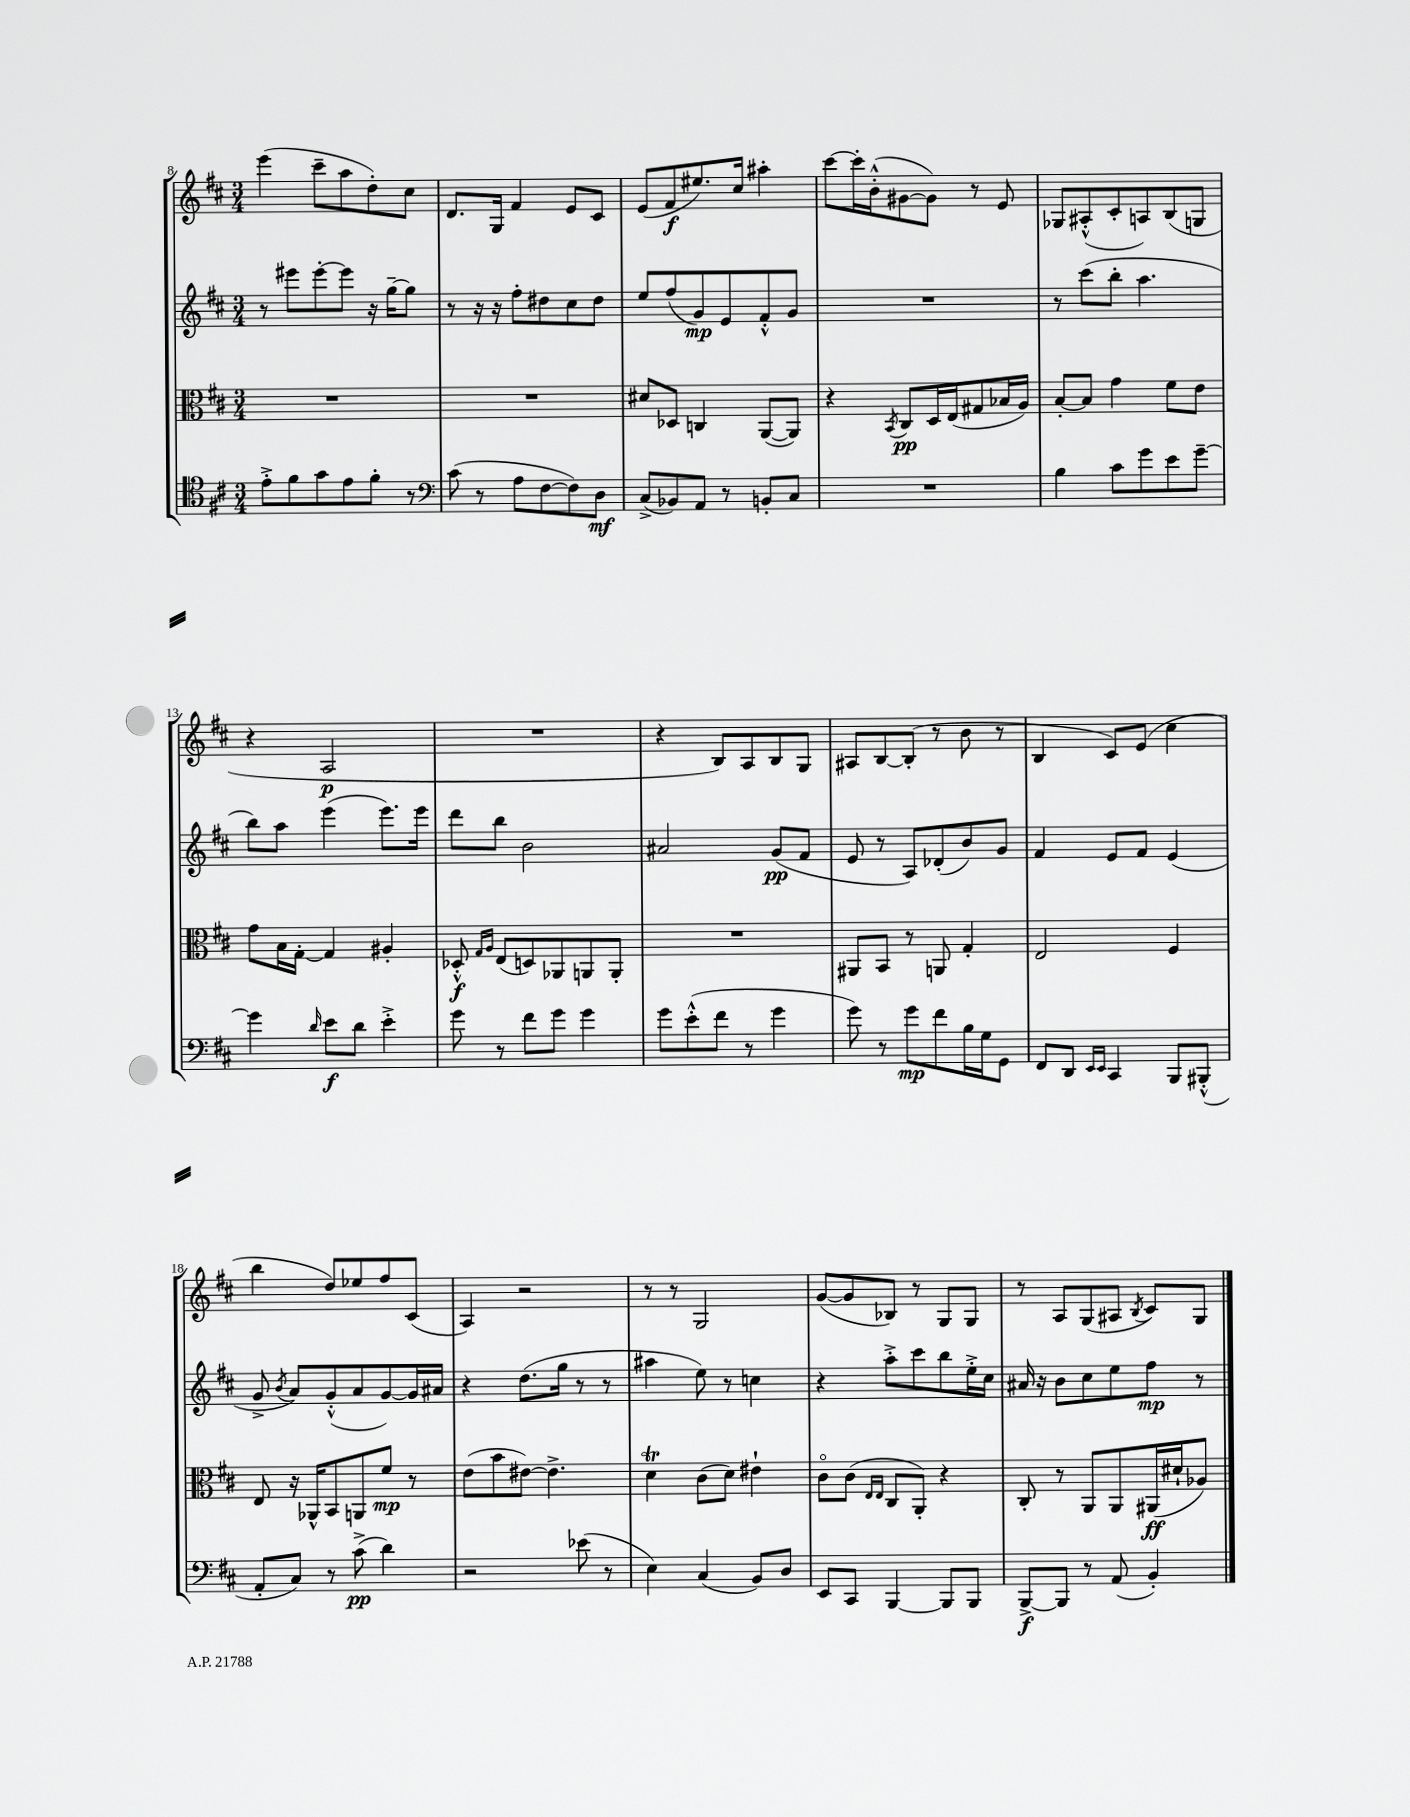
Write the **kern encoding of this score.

**kern	**dynam	**kern	**dynam	**kern	**dynam	**kern	**dynam
*part4	*part4	*part3	*part3	*part2	*part2	*part1	*part1
*staff4	*staff4	*staff3	*staff3	*staff2	*staff2	*staff1	*staff1
*clefC4	*	*clefC3	*	*clefG2	*	*clefG2	*
*k[f#c#]	*	*k[f#c#]	*	*k[f#c#]	*	*k[f#c#]	*
*M3/4	*	*M3/4	*	*M3/4	*	*M3/4	*
=8	=8	=8	=8	=8	=8	=8	=8
8e'^\L	.	2.r	.	8r	.	(4eee\	.
8f#\	.	.	.	8eee#X\L	.	.	.
8g\	.	.	.	[8eee#'\	.	8ccc#~\L	.
8e\	.	.	.	8eee#\J]	.	8aa\	.
8f#'\J	.	.	.	16r	.	8dd'\)	.
.	.	.	.	[16gg~\KL	.	.	.
8r	.	.	.	8gg\J]	.	8cc#\J	.
=9	=9	=9	=9	=9	=9	=9	=9
*clefF4	*	*	*	*	*	*	*
(8c#\	.	2.r	.	8r	.	8.d/L	.
8r	.	.	.	16r	.	.	.
.	.	.	.	16r	.	16G/Jk	.
8A\L	.	.	.	8ff#'\L	.	4f#/	.
[8F#\	.	.	.	8dd#X\	.	.	.
8F#\])	.	.	.	8cc#\	.	8e/L	.
8D\J	mf	.	.	8dd#\J	.	8c#/J	.
=10	=10	=10	=10	=10	=10	=10	=10
(8C#^/L	.	8d#X/L	.	8ee/L	.	(8e/L	.
8BB-X/)	.	8D-X/J	.	(8ff#/	.	8f#/	f
8AA/J	.	4Cn/	.	8g/)	mp	8.ee#X/)	.
8r	.	.	.	8e/	.	.	.
.	.	.	.	.	.	16cc#/Jk	.
8BBn'/L	.	([8AA/L	.	8f#'^^/	.	4aa#X'\	.
8C#/J	.	8AA/J])	.	8g/J	.	.	.
=11	=11	=11	=11	=11	=11	=11	=11
2.r	.	4r	.	2.r	.	[8ccc#\L	.
.	.	.	.	.	.	16ccc#'\L]	.
.	.	.	.	.	.	(16b'^^\J	.
.	.	8qBB/	.	.	.	.	.
.	.	8C#/L	pp	.	.	[8g#X\	.
.	.	16D/L	.	.	.	8g#\J])	.
.	.	(16E/J	.	.	.	.	.
.	.	8G#X/	.	.	.	8r	.
.	.	16B-X/L	.	.	.	8e/	.
.	.	16A/JJ)	.	.	.	.	.
=12	=12	=12	=12	=12	=12	=12	=12
4B\	.	[8B'/L	.	8r	.	8G-X/L	.
.	.	8B/J]	.	(8ccc#\L	.	(8A#X'^^/	.
8c#\L	.	4g\	.	8bb'\J	.	8c#'/	.
8g\	.	.	.	4.aa\	.	8An/)	.
8e\	.	8f#\L	.	.	.	(8B/	.
[8g~\J	.	8e\J	.	.	.	8Gn/J	.
!!LO:LB:g=z
=13	=13	=13	=13	=13	=13	=13	=13
4g\]	.	8g\L	.	8bb\L)	.	4r	.
.	.	16B\L	.	8aa\J	.	.	.
.	.	[16G'\JJ	.	.	.	.	.
16qqd/	.	.	.	.	.	.	.
8e\L	f	4G/]	.	(4eee\	.	2A/	p
8d\J	.	.	.	.	.	.	.
4e'^\	.	4A#X'/	.	8.eee\L)	.	.	.
.	.	.	.	16eee\Jk	.	.	.
=14	=14	=14	=14	=14	=14	=14	=14
8g\	.	8D-X'^^/	f	8ddd\L	.	2.r	.
.	.	16qqG/LL	.	.	.	.	.
.	.	16qqA/JJ	.	.	.	.	.
8r	.	(8E/L	.	8bb\J	.	.	.
8f#\L	.	8Dn/)	.	2b\	.	.	.
8g\J	.	8AA-X/	.	.	.	.	.
4g\	.	8AAn/	.	.	.	.	.
.	.	8AA'/J	.	.	.	.	.
=15	=15	=15	=15	=15	=15	=15	=15
8g\L	.	2.r	.	2a#X/	.	4r	.
(8e'^^\	.	.	.	.	.	.	.
8f#\J	.	.	.	.	.	8B/L)	.
8r	.	.	.	.	.	8A/	.
4g\	.	.	.	(8g/L	pp	8B/	.
.	.	.	.	8f#/J	.	8G/J	.
=16	=16	=16	=16	=16	=16	=16	=16
8g\)	.	8AA#X/L	.	8e/	.	8A#X/L	.
8r	.	8BB/J	.	8r	.	[8B/	.
8g\L	mp	8r	.	8A/L)	.	(8B'/J]	.
8f#\	.	8AAn/	.	(8d-X'/	.	8r	.
16B\L	.	4G'/	.	8b/)	.	8b\	.
16G\J	.	.	.	.	.	.	.
8GG\J	.	.	.	8g/J	.	8r	.
=17	=17	=17	=17	=17	=17	=17	=17
8FF#/L	.	2E/	.	4f#/	.	4B/	.
8DD/J	.	.	.	.	.	.	.
16qqEE/LL	.	.	.	.	.	.	.
16qqEE/JJ	.	.	.	.	.	.	.
4CC#/	.	.	.	8e/L	.	8c#/L)	.
.	.	.	.	8f#/J	.	(8e/J	.
8BBB/L	.	4F#/	.	(4e/	.	4cc#\	.
(8BBB#X'^^/J	.	.	.	.	.	.	.
!!LO:LB:g=z
=18	=18	=18	=18	=18	=18	=18	=18
8AA'/L	.	8E/	.	8g^/	.	4bb\	.
.	.	.	.	8qb/	.	.	.
8C#/J)	.	16r	.	8a/L)	.	.	.
.	.	16AA-X^^/KL	.	.	.	.	.
8r	.	8BB/	.	(8g'^^/	.	8dd/L)	.
(8c#^\	pp	8AAn/	.	8a/	.	8ee-X/	.
4d\)	.	8f#/J	mp	[8g/)	.	8ff#/	.
.	.	8r	.	16g/L]	.	(8c#/J	.
.	.	.	.	16a#X/JJ	.	.	.
=19	=19	=19	=19	=19	=19	=19	=19
2r	.	(8e\L	.	4r	.	4A/)	.
.	.	8b\	.	.	.	.	.
.	.	[8e#X\J)	.	(8.dd\L	.	2r	.
.	.	4.e#^\]	.	.	.	.	.
.	.	.	.	16gg\Jk	.	.	.
(8e-X\	.	.	.	8r	.	.	.
8r	.	.	.	8r	.	.	.
=20	=20	=20	=20	=20	=20	=20	=20
4E\)	.	4dT\	.	4aa#X\	.	8r	.
.	.	.	.	.	.	8r	.
(4C#/	.	(8c#\L	.	8ee\)	.	2G/	.
.	.	8d\J)	.	8r	.	.	.
8BB/L)	.	4e#X`\	.	4ccn\	.	.	.
8D/J	.	.	.	.	.	.	.
=21	=21	=21	=21	=21	=21	=21	=21
8EE/L	.	8c#\L	.	4r	.	([8g/L	.
8CC#/J	.	(8c#\J	.	.	.	8g/]	.
.	.	16qqE/LL	.	.	.	.	.
.	.	16qqE/JJ	.	.	.	.	.
[4BBB/	.	8C#/L	.	8aa'^\L	.	8B-X/J)	.
.	.	8AA'/J)	.	8ccc#\	.	8r	.
8BBB/L]	.	4r	.	8bb\	.	8G/L	.
8BBB/J	.	.	.	16ee'^\L	.	8G/J	.
.	.	.	.	16cc#\JJ	.	.	.
=22	=22	=22	=22	=22	=22	=22	=22
[8BBB^/L	f	8C#'/	.	16a#X/	.	8r	.
.	.	.	.	16r	.	.	.
8BBB/J]	.	8r	.	8b\L	.	8A/L	.
8r	.	8AA/L	.	8cc#\	.	(8G/	.
(8AA/	.	8AA/	.	8ee\	.	8A#X/J	.
.	.	.	.	.	.	8qB/	.
4BB'/)	.	(16AA#X/L	ff	8ff#\J	mp	8c#/L)	.
.	.	16d#X`/J	.	.	.	.	.
.	.	8A-X/J)	.	8r	.	8G/J	.
==	==	==	==	==	==	==	==
*-	*-	*-	*-	*-	*-	*-	*-
